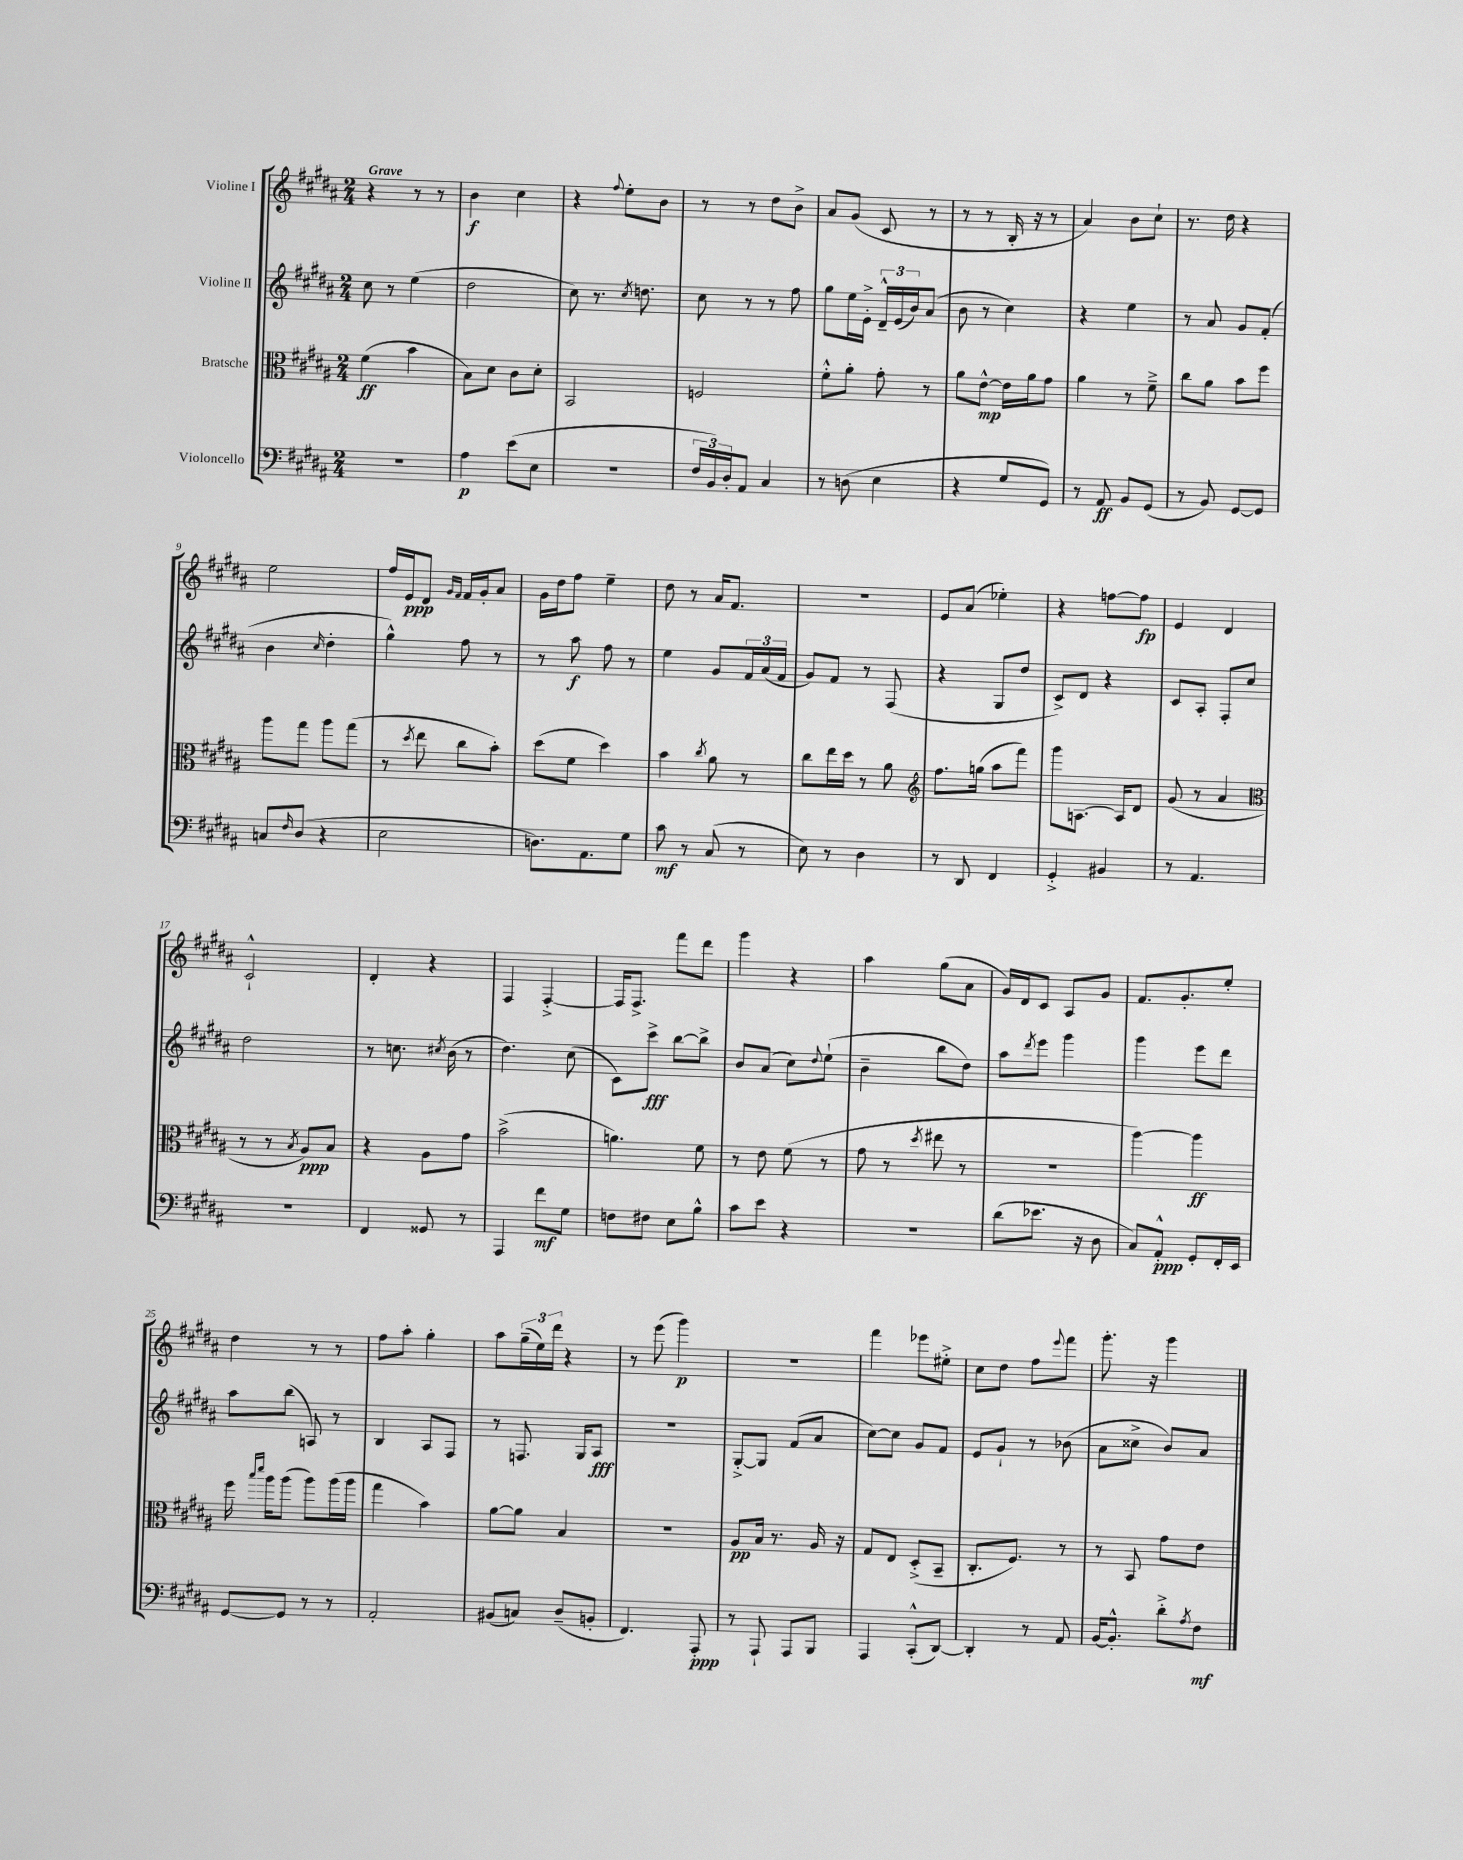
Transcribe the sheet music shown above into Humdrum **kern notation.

**kern	**kern	**kern	**kern
*staff4	*staff3	*staff2	*staff1
*clefF4	*clefC3	*clefG2	*clefG2
*k[f#c#g#d#a#]	*k[f#c#g#d#a#]	*k[f#c#g#d#a#]	*k[f#c#g#d#a#]
*M2/4	*M2/4	*M2/4	*M2/4
2r	(4f#	8cc#	4r
.	.	8r	.
.	4b	(4ee	8r
.	.	.	8r
=	=	=	=
4A#	8B)	2dd#	4b
.	8d#	.	.
(8e	8c#	.	4cc#
8E	8d#'	.	.
=	=	=	=
2r	2BB	8cc#)	4r
.	.	8.r	.
.	.	.	8qqff#
.	.	.	8ee'
.	.	8qcc#	.
.	.	8.dd	.
.	.	.	8b
=	=	=	=
24F#	2F	8cc#	8r
24BB)	.	.	.
24D#'	.	.	.
8AA#	.	8r	8r
4C#	.	8r	8dd#
.	.	8ff#	8b^
=	=	=	=
8r	8f#'^^	8gg#	8a#
(8D	8a#'	16ee	(8g#
.	.	16e'^	.
4E	8g#'	24d#~^^	8c#
.	.	(24e	.
.	.	24b)	.
.	8r	(8a#	8r
=	=	=	=
4r	8a#	8b	8r
.	[8e^^	8r	8r
8G#	16e]	4cc#)	16B'
.	16a#	.	16r
8GG#)	8g#	.	8r
=	=	=	=
8r	4a#	4r	4a#)
8AA#	.	.	.
8BB	8r	4ee	8b
(8GG#	8f#~^	.	8cc#`
=	=	=	=
8r	8cc#	8r	8.r
8BB)	8a#	8a#	.
.	.	.	16dd#
[8GG#	8b	8g#	4r
8GG#]	8ff#	(8f#'	.
=	=	=	=
8C	8aa#	4b	2ee
16qqF#	.	.	.
(8D#	8gg#	.	.
.	.	16qqcc#	.
4r	8aa#	4dd#'	.
.	(8gg#	.	.
=	=	=	=
2E	8r	4gg#^^)	16ff#
.	.	.	16e
.	8qdd#	.	.
.	8ee	.	8d#
.	.	.	16qqg#
.	.	.	16qqf#
.	8cc#	8ff#	16f#
.	.	.	16g#'
.	8b')	8r	8a#
=	=	=	=
8.D)	(8dd#	8r	16g#
.	.	.	16dd#
.	8f#	8aa#	8ff#
8.AA#	.	.	.
.	4dd#)	8ff#	4ee~
8G#	.	8r	.
=	=	=	=
8c#	4b	4ee	8dd#
8r	.	.	8r
.	8qcc#	.	.
(8C#	8a#	8g#	16a#
.	.	.	8.f#
8r	8r	24f#	.
.	.	(24a#	.
.	.	24f#	.
=	=	=	=
8E)	8cc#	8g#)	2r
8r	16ee	8f#	.
.	16dd#	.	.
4D#	8r	8r	.
.	8a#	(8F#	.
=	=	=	=
*	*clefG2	*	*
8r	8.ff#	4r	8e
8DD#	.	.	(8a#
.	(16gg	.	.
4FF#	8aa#	8G#	4ee-')
.	8fff#)	8dd#	.
=	=	=	=
4GG#'^	8ggg#	8c#^)	4r
.	[8.A	8d#	.
4BB#	.	4r	[8ff
.	16A]	.	.
.	8d#	.	8ff]
=	=	=	=
8r	(8g#	8c#	4e
4.AA#	8r	8A#'	.
.	4a#	8F#'	4d#
.	.	8cc#	.
=	=	=	=
*	*clefC3	*	*
2r	8r	2dd#	2c#`^^
.	8r	.	.
.	8qB	.	.
.	8A#)	.	.
.	8B	.	.
=	=	=	=
4FF#	4r	8r	4d#'
.	.	8.cc	.
8GG##	8A#	.	4r
.	.	8qcc#	.
.	.	(16b	.
8r	8g#	8r	.
=	=	=	=
4AAA#	(2b^	4.dd#)	4F#
8f#	.	.	[4F#'^
8G#	.	(8cc#	.
=	=	=	=
8F	4.a)	8c#)	16F#]
.	.	.	8.F#^
8F#	.	8ccc#^	.
8E	.	[8bb	8fff#
8B^^	8f#	8bb^]	8ddd#
=	=	=	=
8c#	8r	8b	4ggg#
8e	8e	(8a#	.
4r	(8f#	8cc#)	4r
.	.	8qqdd#	.
.	8r	(8ee`	.
=	=	=	=
2r	8g#	4b~	4aa#
.	8r	.	.
.	8qdd#	.	.
.	8ee#	8bb	(8gg#
.	8r	8dd#)	8a#
=	=	=	=
(8d#	2r	8aa#	16g#)
.	.	.	16d#
.	.	8qddd#	.
8.e-	.	8eee	8c#
.	.	4ggg#	8A#
16r	.	.	.
8D#	.	.	8g#
=	=	=	=
8C#)	[4aa#)	4ggg#	8.f#
8AA#'^^	.	.	.
.	.	.	8.g#'
8GG#'	4aa#]	8eee	.
16FF#'	.	8ddd#	8ee'
16EE	.	.	.
=	=	=	=
[8GG#	16ff#	8aa#	4dd#
.	16qqbb	.	.
.	16qqddd#	.	.
.	16aa#	.	.
8GG#]	(8aa#	(8bb	.
8r	8aa#)	8A)	8r
8r	(16aa#	8r	8r
.	16aa#	.	.
=	=	=	=
2AA#'	4gg#	4B	8ff#
.	.	.	8aa#'
.	4b)	8A#	4gg#'
.	.	8F#	.
=	=	=	=
(8BB#	[8a#	8r	8aa#
8C)	8a#]	8.F	(24gg#~
.	.	.	24ee)
.	.	.	24ddd#
(8D#~	4B	.	4r
.	.	16G#	.
8BB'	.	8A#	.
=	=	=	=
4.FF#)	2r	2r	8r
.	.	.	(8eee
.	.	.	4ggg#)
8AAA#'	.	.	.
=	=	=	=
8r	8A#	[8G#'^	2r
8AAA#`	16B	8G#]	.
.	8.r	.	.
8AAA#	.	(8f#	.
8BBB	16A#	8a#	.
.	16r	.	.
=	=	=	=
4AAA#	8G#	[8cc#)	4fff#
.	8E	8cc#]	.
(8CC#'^^	(8D#'^	8g#	8eee-
[8DD#)	8BB~	8f#	8ee#'^
=	=	=	=
4DD#']	8.C#'	8e	8cc#
.	.	8g#`	8dd#
.	8.F#)	.	.
8r	.	8r	8ff#
.	.	.	8qqeee
8AA#	8r	(8b-	8fff#
=	=	=	=
[16BB	8r	8a#	8.ggg#'
8.BB'^^]	.	.	.
.	8BB	8cc##^	.
.	.	.	16r
8d#'^	8g#	8b)	4ggg#
8qA#	.	.	.
8F#	8e	8a#	.
==	==	==	==
*-	*-	*-	*-
